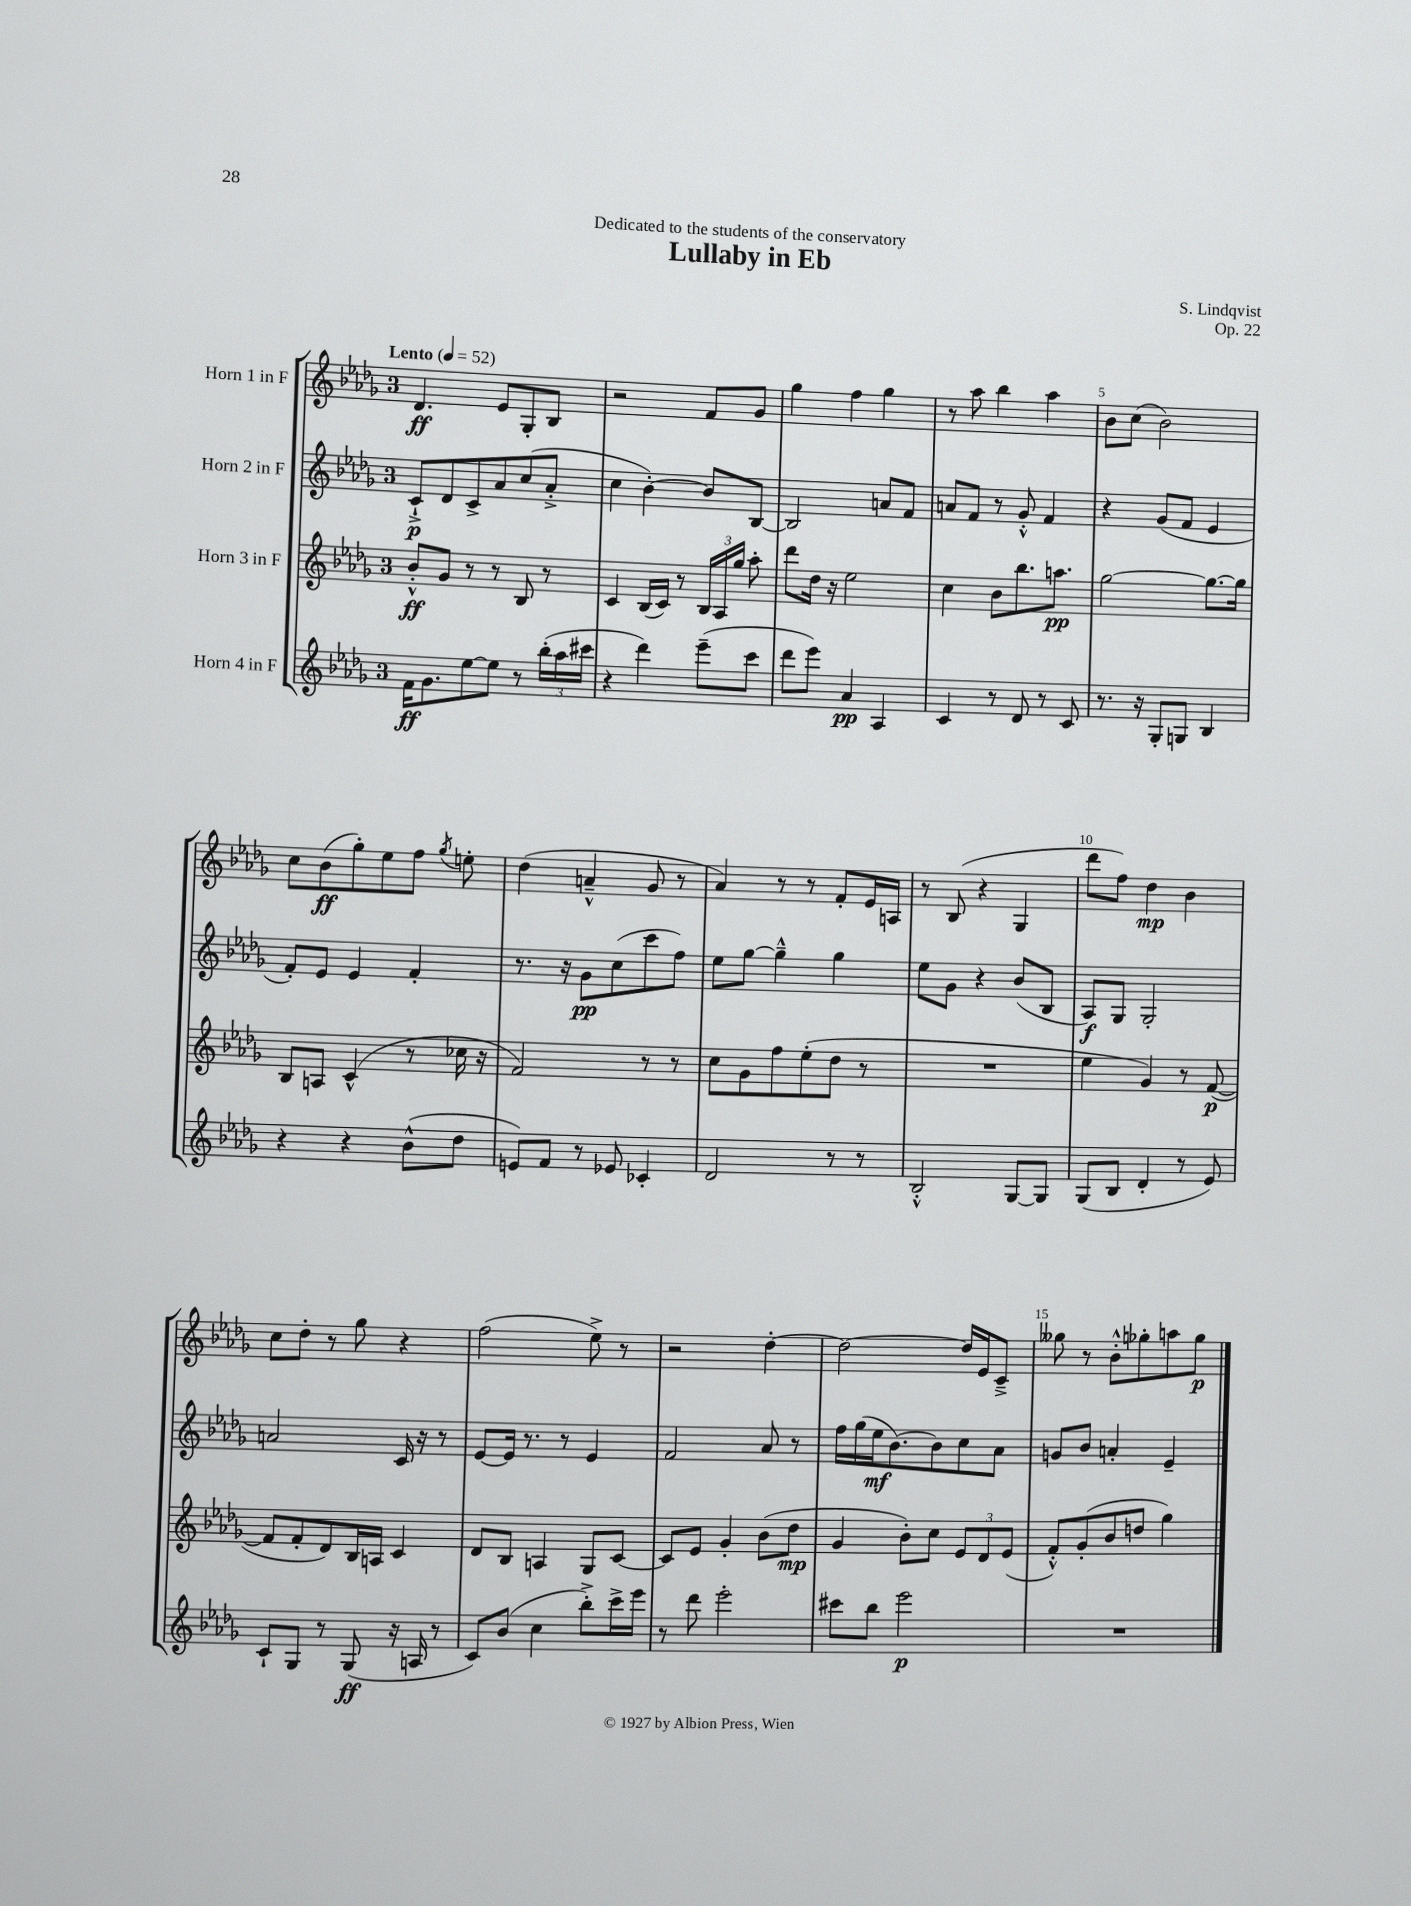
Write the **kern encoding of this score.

**kern	**dynam	**kern	**dynam	**kern	**dynam	**kern	**dynam
*part4	*part4	*part3	*part3	*part2	*part2	*part1	*part1
*staff4	*staff4	*staff3	*staff3	*staff2	*staff2	*staff1	*staff1
*I"Horn 4 in F	*	*I"Horn 3 in F	*	*I"Horn 2 in F	*	*I"Horn 1 in F	*
*clefG2	*	*clefG2	*	*clefG2	*	*clefG2	*
*k[b-e-a-d-g-]	*	*k[b-e-a-d-g-]	*	*k[b-e-a-d-g-]	*	*k[b-e-a-d-g-]	*
*M3/4	*	*M3/4	*	*M3/4	*	*M3/4	*
*MM52	*	*MM52	*	*MM52	*	*MM52	*
=1	=1	=1	=1	=1	=1	=1	=1
!	!	!	!	!	!	!LO:TX:a:B:t=Lento	!
16f\KL	ff	8b-'^^/L	ff	8c`^/L	p	4.d-/	ff
8.g-\	.	.	.	.	.	.	.
.	.	8g-/J	.	8d-/	.	.	.
[8ee-\	.	8r	.	8c^/	.	.	.
8ee-\J]	.	8r	.	8a-/	.	8e-/L	.
8r	.	8B-/	.	(8cc/	.	8G-'/	.
(24bb-'\LL	.	8r	.	8a-'^/J	.	8B-/J	.
24aa-\	.	.	.	.	.	.	.
24ccc#X\JJ	.	.	.	.	.	.	.
=2	=2	=2	=2	=2	=2	=2	=2
4r	.	4c/	.	4cc\	.	2r	.
4ddd-\)	.	(16B-/LL	.	[4b-'\)	.	.	.
.	.	16c/JJ)	.	.	.	.	.
.	.	8r	.	.	.	.	.
(8eee-~\L	.	24B-/LL	.	8b-/L]	.	8f/L	.
.	.	24A-/	.	.	.	.	.
.	.	24gg-/JJ	.	.	.	.	.
8ccc\J	.	8aa-'\	.	[8B-/J	.	8g-/J	.
=3	=3	=3	=3	=3	=3	=3	=3
8ddd-\L	.	8ddd-\L	.	2B-/]	.	4gg-\	.
8eee-\J)	.	16dd-\Jk	.	.	.	.	.
.	.	16r	.	.	.	.	.
4a-/	pp	2ee-\	.	.	.	4ff\	.
4A-/	.	.	.	8an/L	.	4gg-\	.
.	.	.	.	8f/J	.	.	.
=4	=4	=4	=4	=4	=4	=4	=4
4c/	.	4cc\	.	8an/L	.	8r	.
.	.	.	.	8f/J	.	8aa-\	.
8r	.	8b-\L	.	8r	.	4bb-\	.
8d-/	.	8.bb-\	.	8g-'^^/	.	.	.
8r	.	.	.	4f/	.	4aa-\	.
.	.	8.aan\J	pp	.	.	.	.
8c/	.	.	.	.	.	.	.
=5	=5	=5	=5	=5	=5	=5	=5
8.r	.	[2gg-\	.	4r	.	8b-\L	.
.	.	.	.	.	.	(8cc\J	.
16r	.	.	.	.	.	.	.
8G-'/L	.	.	.	(8g-/L	.	2b-\)	.
8Gn/J	.	.	.	8f/J	.	.	.
4B-/	.	8.gg-\L_	.	4e-/	.	.	.
.	.	16gg-\Jk]	.	.	.	.	.
!!LO:LB:g=z
=6	=6	=6	=6	=6	=6	=6	=6
4r	.	8B-/L	.	8f'/L)	.	8cc\L	.
.	.	8An/J	.	8e-/J	.	(8b-\	ff
4r	.	(4c^^/	.	4e-/	.	8gg-'\)	.
.	.	.	.	.	.	8ee-\	.
(8b-^^\L	.	8r	.	4f'/	.	8ff\J	.
.	.	.	.	.	.	8qgg-/	.
8dd-\J	.	16cc-X\	.	.	.	8een'\	.
.	.	16r	.	.	.	.	.
=7	=7	=7	=7	=7	=7	=7	=7
8en/L)	.	2f/)	.	8.r	.	(4dd-\	.
8f/J	.	.	.	.	.	.	.
.	.	.	.	16r	.	.	.
8r	.	.	.	8g-\L	pp	4an~^^/	.
8e-X/	.	.	.	(8cc\	.	.	.
4c-X'/	.	8r	.	8ccc\	.	8g-/	.
.	.	8r	.	8ff\J)	.	8r	.
=8	=8	=8	=8	=8	=8	=8	=8
2d-/	.	8cc\L	.	8ee-\L	.	4a-/)	.
.	.	8g-\	.	[8gg-\J	.	.	.
.	.	8ff\	.	4gg-~^^\]	.	8r	.
.	.	(8ee-'\	.	.	.	8r	.
8r	.	8dd-\J	.	4gg-\	.	8f'/L	.
8r	.	8r	.	.	.	16e-/L	.
.	.	.	.	.	.	16An/JJ	.
=9	=9	=9	=9	=9	=9	=9	=9
2B-'^^/	.	2.r	.	8ee-\L	.	8r	.
.	.	.	.	8g-\J	.	(8B-/	.
.	.	.	.	4r	.	4r	.
[8G-/L	.	.	.	(8b-/L	.	4G-/	.
8G-/J]	.	.	.	8B-/J	.	.	.
=10	=10	=10	=10	=10	=10	=10	=10
(8G-/L	.	4ee-\	.	8A-/L)	f	8ddd-\L	.
8B-/J	.	.	.	8G-/J	.	8ff\J)	.
4d-'/	.	4g-/)	.	2G-'/	.	4dd-\	mp
8r	.	8r	.	.	.	4b-\	.
8e-/)	.	([8f/	p	.	.	.	.
!!LO:LB:g=z
=11	=11	=11	=11	=11	=11	=11	=11
8c`/L	.	8f/L]	.	2an/	.	8cc\L	.
8G-/J	.	8f'/	.	.	.	8dd-'\J	.
8r	.	8d-/)	.	.	.	8r	.
(8G-/	ff	16B-/L	.	.	.	8gg-\	.
.	.	16An/JJ	.	.	.	.	.
16r	.	4c/	.	16c/	.	4r	.
16An/	.	.	.	16r	.	.	.
8r	.	.	.	8r	.	.	.
=12	=12	=12	=12	=12	=12	=12	=12
8c/L)	.	8d-/L	.	[8e-/L	.	(2ff\	.
(8b-/J	.	8B-/J	.	16e-/Jk]	.	.	.
.	.	.	.	8.r	.	.	.
4cc\	.	4An/	.	.	.	.	.
.	.	.	.	8r	.	.	.
8bb-'^\L)	.	8G-/L	.	4e-/	.	8ee-^\)	.
16ccc^\L	.	[8c/J	.	.	.	8r	.
16eee-\JJ	.	.	.	.	.	.	.
=13	=13	=13	=13	=13	=13	=13	=13
8r	.	8c/L]	.	2f/	.	2r	.
8ddd-\	.	8e-/J	.	.	.	.	.
2eee-'\	.	4g-'/	.	.	.	.	.
.	.	(8b-\L	.	8a-/	.	[4dd-'\	.
.	.	8dd-\J	mp	8r	.	.	.
=14	=14	=14	=14	=14	=14	=14	=14
8ccc#X\L	.	4g-/	.	16ff\LL	.	2dd-\_	.
.	.	.	.	(16gg-\	.	.	.
8bb-\J	.	.	.	16ee-\J	mf	.	.
.	.	.	.	[8.b-\)	.	.	.
2eee-\	p	8b-'\L)	.	.	.	.	.
.	.	8cc\J	.	8b-\]	.	.	.
.	.	12e-/L	.	8cc\	.	16dd-/LL]	.
.	.	.	.	.	.	16e-/J	.
.	.	12d-/	.	.	.	.	.
.	.	.	.	8a-\J	.	8c~^/J	.
.	.	(12e-/J	.	.	.	.	.
=15	=15	=15	=15	=15	=15	=15	=15
2.r	.	8f'^^/L)	.	8gn/L	.	8gg--X\	.
.	.	(8g-'/	.	8b-/J	.	8r	.
.	.	8b-/	.	4an'/	.	8b-'^^\L	.
.	.	8ddn/J	.	.	.	8gg-X'\	.
.	.	4gg-\)	.	4e-~/	.	8aan\	.
.	.	.	.	.	.	8gg-\J	p
==	==	==	==	==	==	==	==
*-	*-	*-	*-	*-	*-	*-	*-
